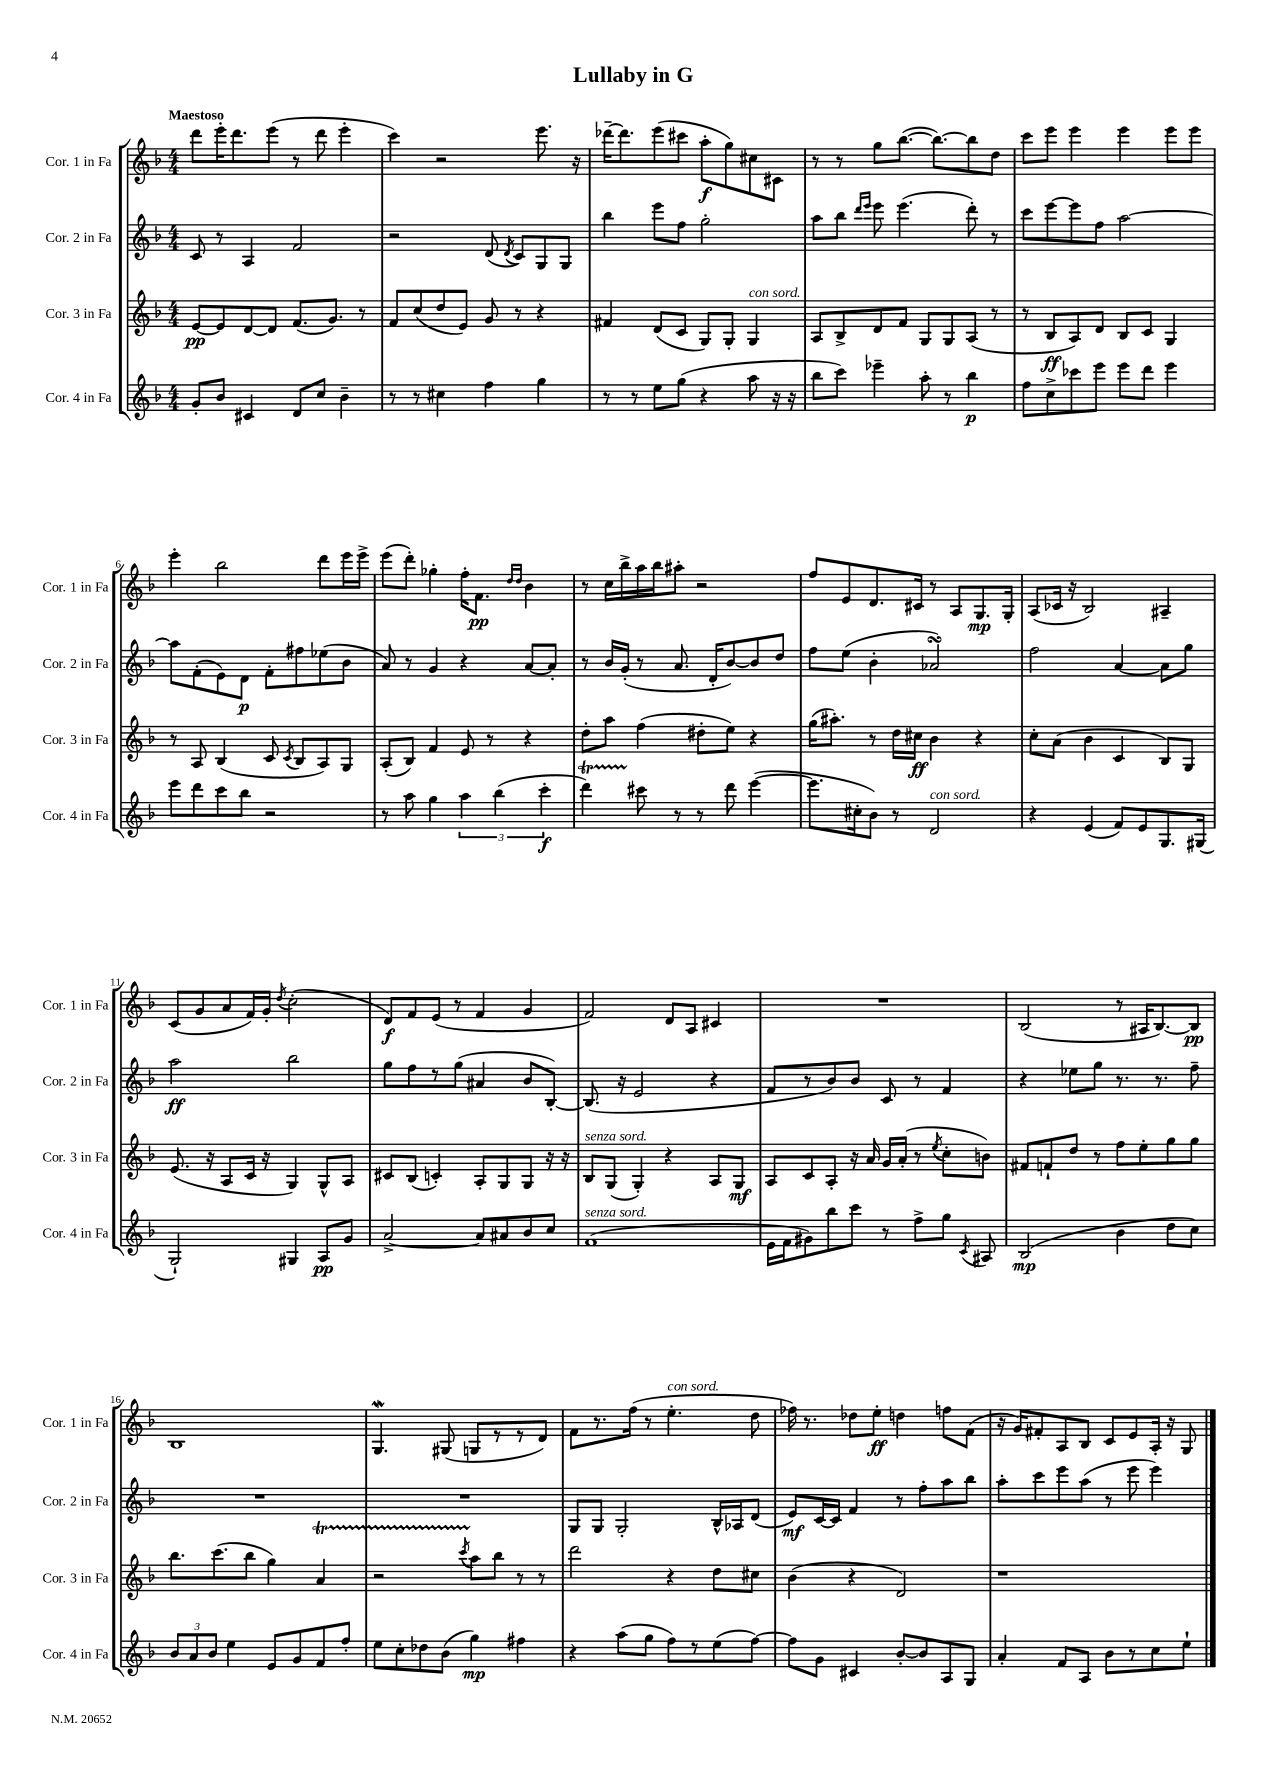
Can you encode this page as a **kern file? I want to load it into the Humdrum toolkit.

**kern	**dynam	**kern	**dynam	**kern	**dynam	**kern	**dynam
*part4	*part4	*part3	*part3	*part2	*part2	*part1	*part1
*staff4	*staff4	*staff3	*staff3	*staff2	*staff2	*staff1	*staff1
*I"Cor. 4 in Fa	*	*I"Cor. 3 in Fa	*	*I"Cor. 2 in Fa	*	*I"Cor. 1 in Fa	*
*I'Cor. 4 in Fa	*	*I'Cor. 3 in Fa	*	*I'Cor. 2 in Fa	*	*I'Cor. 1 in Fa	*
*clefG2	*	*clefG2	*	*clefG2	*	*clefG2	*
*k[b-]	*	*k[b-]	*	*k[b-]	*	*k[b-]	*
*M4/4	*	*M4/4	*	*M4/4	*	*M4/4	*
=1	=1	=1	=1	=1	=1	=1	=1
!	!	!	!	!	!	!LO:TX:a:B:t=Maestoso	!
8g'/L	.	[8e/L	pp	8c/	.	8ddd\L	.
8b-/J	.	8e/]	.	8r	.	16eee'\K	.
.	.	.	.	.	.	8.ddd\	.
4c#X/	.	[8d/	.	4A/	.	.	.
.	.	8d/J]	.	.	.	(8eee\J	.
8d/L	.	(8.f/L	.	2f/	.	8r	.
8cc/J	.	.	.	.	.	8ddd\	.
.	.	8.g/J)	.	.	.	.	.
4b-~\	.	.	.	.	.	4eee'\	.
.	.	8r	.	.	.	.	.
=2	=2	=2	=2	=2	=2	=2	=2
8r	.	8f/L	.	2r	.	4ccc\)	.
8r	.	(8cc/	.	.	.	.	.
4cc#X\	.	8dd/	.	.	.	2r	.
.	.	8e/J)	.	.	.	.	.
4ff\	.	8g/	.	(8d/	.	.	.
.	.	.	.	8qd/	.	.	.
.	.	8r	.	8c/L)	.	.	.
4gg\	.	4r	.	8G/	.	8.eee\	.
.	.	.	.	8G/J	.	.	.
.	.	.	.	.	.	16r	.
=3	=3	=3	=3	=3	=3	=3	=3
8r	.	4f#X/	.	4bb-\	.	[16ddd-X~\KL	.
.	.	.	.	.	.	8.ddd-\]	.
8r	.	.	.	.	.	.	.
8ee\L	.	(8d/L	.	8eee\L	.	(8eee\	.
(8gg\J	.	8c/J	.	8ff\J	.	8ccc#X\J	.
4r	.	8G/L)	.	2gg'\	.	8aa'\L	f
.	.	8G'/J	.	.	.	8gg\)	.
!	!	!LO:TX:a:i:t=con sord.	!	!	!	!	!
8aa\	.	4G/	.	.	.	8cc#X\	.
16r	.	.	.	.	.	8c#X\J	.
16r	.	.	.	.	.	.	.
=4	=4	=4	=4	=4	=4	=4	=4
8bb-\L	.	8A/L	.	8aa\L	.	8r	.
8ccc\J)	.	8B-^/	.	8bb-\J	.	8r	.
.	.	.	.	16qqddd/LL	.	.	.
.	.	.	.	16qqeee/JJ	.	.	.
4eee-X~\	.	8d/	.	8eee\	.	8gg\L	.
.	.	8f/J	.	(4.eee\	.	([8.bb-\J	.
8aa'\	.	8G/L	.	.	.	.	.
.	.	.	.	.	.	8.bb-\L_)	.
8r	.	8G/	.	.	.	.	.
4bb-\	p	(8A/J	.	8ddd'\)	.	8bb-\]	.
.	.	8r	.	8r	.	8dd\J	.
=5	=5	=5	=5	=5	=5	=5	=5
8ff\L	.	8r	.	8ccc\L	.	8ccc\L	.
8cc^\	.	8B-/L	ff	[8eee\	.	8eee\J	.
8ccc-X\	.	8A/)	.	8eee\]	.	4eee\	.
8eee\J	.	8d/J	.	8ff\J	.	.	.
8eee\L	.	8B-/L	.	[2aa\	.	4eee\	.
8ddd\J	.	8c/J	.	.	.	.	.
4eee\	.	4G/	.	.	.	8eee\L	.
.	.	.	.	.	.	8eee\J	.
!!LO:LB:g=z
=6	=6	=6	=6	=6	=6	=6	=6
8eee\L	.	8r	.	8aa\L]	.	4eee'\	.
8ddd\	.	8A/	.	(8f'\	.	.	.
8ccc\	.	(4B-/	.	8e\)	.	2bb-\	.
8bb-\J	.	.	.	8d\J	p	.	.
2r	.	8c/	.	8f'\L	.	.	.
.	.	8qc/	.	.	.	.	.
.	.	8B-/L	.	8ff#X\	.	.	.
.	.	8A/)	.	(8ee-X\	.	8ddd\L	.
.	.	8G/J	.	8b-\J	.	16eee\L	.
.	.	.	.	.	.	16eee^\JJ	.
=7	=7	=7	=7	=7	=7	=7	=7
8r	.	(8A'/L	.	8a/)	.	(8eee\L	.
8aa\	.	8B-/J)	.	8r	.	8ddd'\J)	.
4gg\	.	4f/	.	4g/	.	4gg-X'\	.
6aa\	.	8e/	.	4r	.	16ff'\KL	.
.	.	.	.	.	.	8.f\J	pp
.	.	8r	.	.	.	.	.
(6bb-\	.	.	.	.	.	.	.
.	.	.	.	.	.	16qqdd/LL	.
.	.	.	.	.	.	16qqdd/JJ	.
.	.	4r	.	[8a/L	.	4b-\	.
6ccc'\	f	.	.	.	.	.	.
.	.	.	.	8a'/J]	.	.	.
=8	=8	=8	=8	=8	=8	=8	=8
4dddT\)	.	8dd'\L	.	8r	.	8r	.
.	.	8aa\J	.	16b-/LL	.	16cc\LL	.
.	.	.	.	(16g'/JJ	.	16bb-^\	.
8ccc#X\	.	(4ff\	.	8r	.	16aa\	.
.	.	.	.	.	.	16bb-\J	.
8r	.	.	.	8.a/	.	8aa#X'\J	.
8r	.	8dd#X'\L	.	.	.	2r	.
.	.	.	.	16d'/KL	.	.	.
8ddd\	.	8ee\J)	.	[8b-/)	.	.	.
([4eee\	.	4r	.	8b-/]	.	.	.
.	.	.	.	8dd/J	.	.	.
=9	=9	=9	=9	=9	=9	=9	=9
8.eee\L]	.	(16gg\KL	.	8ff\L	.	8ff/L	.
.	.	8.aa#X'\J)	.	.	.	.	.
.	.	.	.	(8ee\J	.	8e/	.
16cc#X'\k	.	.	.	.	.	.	.
8b-\J)	.	8r	.	4b-'\	.	8.d/	.
8r	.	16dd\LL	.	.	.	.	.
.	.	16cc#X\JJ	ff	.	.	16c#X/Jk	.
!LO:TX:a:i:t=con sord.	!	!	!	!	!	!	!
2d/	.	4b-\	.	2a-XsSSs/)	.	8r	.
.	.	.	.	.	.	8A/L	.
.	.	4r	.	.	.	8.G/	mp
.	.	.	.	.	.	16G'/Jk	.
=10	=10	=10	=10	=10	=10	=10	=10
4r	.	8cc'\L	.	2ff\	.	(8A/L	.
.	.	(8a\J	.	.	.	16c-X/Jk	.
.	.	.	.	.	.	16r	.
(4e/	.	4b-\	.	.	.	2B-/)	.
8f/L)	.	4c/	.	[4a/	.	.	.
8e/	.	.	.	.	.	.	.
8.G/	.	8B-/L)	.	8a\L]	.	4A#X~/	.
.	.	8G/J	.	8gg\J	.	.	.
(16G#X/Jk	.	.	.	.	.	.	.
!!LO:LB:g=z
=11	=11	=11	=11	=11	=11	=11	=11
2G`/)	.	(8.e/	.	2aa\	ff	(8c/L	.
.	.	.	.	.	.	8g/	.
.	.	16r	.	.	.	.	.
.	.	8A/L	.	.	.	8a/	.
.	.	16c/Jk	.	.	.	16f/L)	.
.	.	16r	.	.	.	16g'/JJ	.
.	.	.	.	.	.	8qdd/	.
4G#X/	.	4G/)	.	2bb-\	.	(2cc'\	.
8A/L	pp	8G^^/L	.	.	.	.	.
8g/J	.	8A/J	.	.	.	.	.
=12	=12	=12	=12	=12	=12	=12	=12
[2a^/	.	8c#X/L	.	8gg\L	.	8d/L)	f
.	.	(8B-/J	.	8ff\	.	8f/	.
.	.	4cn'/)	.	8r	.	(8e/J	.
.	.	.	.	(8gg\J	.	8r	.
8a/L]	.	8A'/L	.	4a#X/	.	4f/	.
8a#X/	.	8G/	.	.	.	.	.
8b-/	.	8G/J	.	8b-/L	.	4g/	.
8cc/J	.	16r	.	[8B-'/J)	.	.	.
.	.	16r	.	.	.	.	.
=13	=13	=13	=13	=13	=13	=13	=13
!	!	!LO:TX:a:i:t=senza sord.	!	!	!	!	!
!LO:TX:a:i:t=senza sord.	!	!	!	!	!	!	!
(1f	.	8B-/L	.	(8.B-/]	.	2f/)	.
.	.	(8G/J	.	.	.	.	.
.	.	.	.	16r	.	.	.
.	.	4G'/)	.	2e/	.	.	.
.	.	4r	.	.	.	8d/L	.
.	.	.	.	.	.	8A/J	.
.	.	8A/L	.	4r	.	4c#X/	.
.	.	8G/J	mf	.	.	.	.
=14	=14	=14	=14	=14	=14	=14	=14
16e\LL	.	8A/L	.	8f/L	.	1r	.
16f\J	.	.	.	.	.	.	.
8g#X\)	.	8c/	.	8r	.	.	.
8bb-\	.	8A'/J	.	8b-/)	.	.	.
8ccc\J	.	16r	.	8b-/J	.	.	.
.	.	16a/	.	.	.	.	.
8r	.	16g/LL	.	8c/	.	.	.
.	.	(16a'/JJ	.	.	.	.	.
8ff^\L	.	8r	.	8r	.	.	.
.	.	8qee/	.	.	.	.	.
8gg\J	.	8cc'\L	.	4f/	.	.	.
8qc/	.	.	.	.	.	.	.
8A#X/	.	8bn\J)	.	.	.	.	.
=15	=15	=15	=15	=15	=15	=15	=15
(2B-/	mp	8f#X/L	.	4r	.	(2B-/	.
.	.	8fn`/	.	.	.	.	.
.	.	8dd/J	.	8ee-X\L	.	.	.
.	.	8r	.	8gg\J	.	.	.
4b-\	.	8ff\L	.	8.r	.	8r	.
.	.	8ee'\	.	.	.	16A#X/KL	.
.	.	.	.	8.r	.	[8.B-/)	.
8dd\L	.	8gg\	.	.	.	.	.
8cc\J)	.	8gg\J	.	8ff~\	.	8B-/J]	pp
!!LO:LB:g=z
=16	=16	=16	=16	=16	=16	=16	=16
12b-/L	.	8.bb-\L	.	1r	.	1B-	.
12a/	.	.	.	.	.	.	.
12b-/J	.	.	.	.	.	.	.
.	.	(8.ccc\	.	.	.	.	.
4ee\	.	.	.	.	.	.	.
.	.	8bb-\J	.	.	.	.	.
8e/L	.	4gg\)	.	.	.	.	.
8g/	.	.	.	.	.	.	.
8f/	.	4at/	.	.	.	.	.
8ff'/J	.	.	.	.	.	.	.
=17	=17	=17	=17	=17	=17	=17	=17
8ee\L	.	2r	.	1r	.	4.GW/	.
8cc'\	.	.	.	.	.	.	.
8dd-X\	.	.	.	.	.	.	.
(8b-\J	.	.	.	.	.	(8G#X/	.
.	.	8qccc/	.	.	.	.	.
4gg\)	mp	8aa\L	.	.	.	8Gn/L	.
.	.	8bb-\J	.	.	.	8r	.
4ff#X\	.	8r	.	.	.	8r	.
.	.	8r	.	.	.	8d/J)	.
=18	=18	=18	=18	=18	=18	=18	=18
4r	.	2ddd\	.	8G/L	.	8f\L	.
.	.	.	.	8G/J	.	8.r	.
(8aa\L	.	.	.	2G'/	.	.	.
.	.	.	.	.	.	(16ff\Jk	.
8gg\J	.	.	.	.	.	8r	.
!	!	!	!	!	!	!LO:TX:a:i:t=con sord.	!
8ff\L)	.	4r	.	.	.	4.ee'\	.
8r	.	.	.	.	.	.	.
(8ee\	.	8dd\L	.	16B-^^/LL	.	.	.
.	.	.	.	16A-X/J	.	.	.
[8ff\J)	.	8cc#X\J	.	(8d/J	.	8dd\	.
=19	=19	=19	=19	=19	=19	=19	=19
8ff\L]	.	(4b-\	.	8e/L)	mf	16ff-X\)	.
.	.	.	.	.	.	8.r	.
8g\J	.	.	.	[16c/L	.	.	.
.	.	.	.	16c/JJ]	.	.	.
4c#X/	.	4r	.	4f/	.	8dd-X\L	.
.	.	.	.	.	.	8ee'\J	ff
[8b-'/L	.	2d/)	.	8r	.	4ddn\	.
8b-/]	.	.	.	8ff'\L	.	.	.
8A/	.	.	.	8aa\	.	8ffn\L	.
8G/J	.	.	.	8bb-\J	.	(8f\J	.
=20	=20	=20	=20	=20	=20	=20	=20
4a'/	.	1r	.	8aa'\L	.	16r	.
.	.	.	.	.	.	16g/KL)	.
.	.	.	.	8ccc\	.	8f#X'/	.
8f/L	.	.	.	8eee\	.	8A/	.
8A/J	.	.	.	(8aa\J	.	8B-/J	.
8b-\L	.	.	.	8r	.	8c/L	.
8r	.	.	.	8eee\	.	8e/	.
8cc\	.	.	.	4eee\)	.	16A'/Jk	.
.	.	.	.	.	.	16r	.
8ee`\J	.	.	.	.	.	8G/	.
==	==	==	==	==	==	==	==
*-	*-	*-	*-	*-	*-	*-	*-
